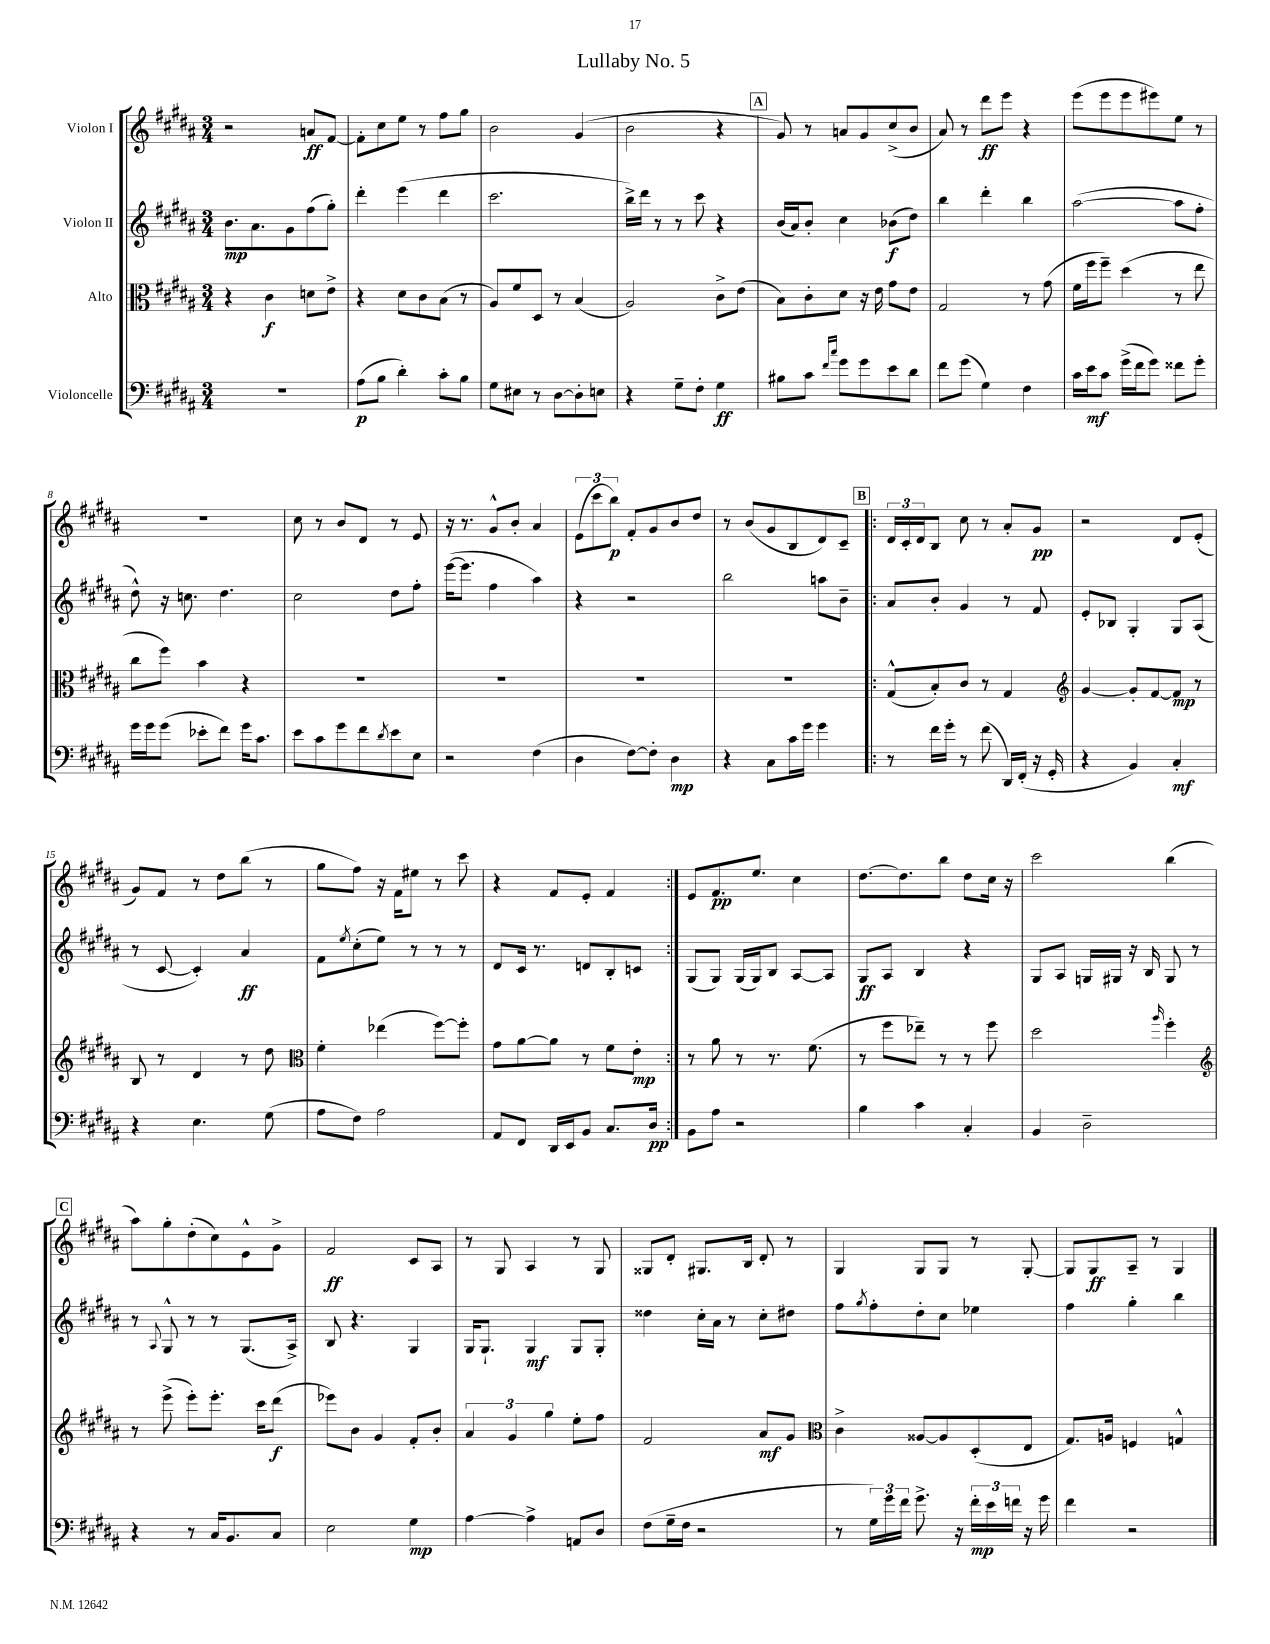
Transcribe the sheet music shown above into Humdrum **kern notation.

**kern	**dynam	**kern	**dynam	**kern	**dynam	**kern	**dynam
*part4	*part4	*part3	*part3	*part2	*part2	*part1	*part1
*staff4	*staff4	*staff3	*staff3	*staff2	*staff2	*staff1	*staff1
*I"Violoncelle	*	*I"Alto	*	*I"Violon II	*	*I"Violon I	*
*clefF4	*	*clefC3	*	*clefG2	*	*clefG2	*
*k[f#c#g#d#a#]	*	*k[f#c#g#d#a#]	*	*k[f#c#g#d#a#]	*	*k[f#c#g#d#a#]	*
*M3/4	*	*M3/4	*	*M3/4	*	*M3/4	*
=1	=1	=1	=1	=1	=1	=1	=1
2.r	.	4r	.	8.b\L	mp	2r	.
.	.	.	.	8.a#\	.	.	.
.	.	4c#\	f	.	.	.	.
.	.	.	.	8g#\	.	.	.
.	.	8dn\L	.	(8ff#\	.	8an/L	ff
.	.	8e^\J	.	8gg#'\J)	.	[8f#/J	.
=2	=2	=2	=2	=2	=2	=2	=2
(8A#\L	p	4r	.	4ddd#'\	.	8f#'\L]	.
8B\J	.	.	.	.	.	8cc#\	.
4d#'\)	.	8d#\L	.	(4eee\	.	8ee\J	.
.	.	8c#\	.	.	.	8r	.
8c#'\L	.	(8B\J	.	4ddd#\	.	8ff#\L	.
8B\J	.	8r	.	.	.	8gg#\J	.
=3	=3	=3	=3	=3	=3	=3	=3
8G#\L	.	8A#/L)	.	2.ccc#\	.	2b\	.
8E#X\J	.	8f#/	.	.	.	.	.
8r	.	8D#/J	.	.	.	.	.
[8D#\L	.	8r	.	.	.	.	.
8D#'\]	.	(4B/	.	.	.	(4g#/	.
8En\J	.	.	.	.	.	.	.
=4	=4	=4	=4	=4	=4	=4	=4
4r	.	2A#/)	.	16bb^\LL)	.	2b\	.
.	.	.	.	16ddd#\JJ	.	.	.
.	.	.	.	8r	.	.	.
8G#~\L	.	.	.	8r	.	.	.
8F#'\J	.	.	.	8ccc#\	.	.	.
4G#\	ff	8c#^\L	.	4r	.	4r	.
.	.	(8e\J	.	.	.	.	.
!!LO:REH:place=s1:t=A
=5	=5	=5	=5	=5	=5	=5	=5
8B#X\L	.	8B\L)	.	(16b/LL	.	8g#/)	.
.	.	.	.	16a#/J)	.	.	.
8c#\J	.	8c#'\	.	8b'/J	.	8r	.
16qqf#/LL	.	.	.	.	.	.	.
16qqcc#/JJ	.	.	.	.	.	.	.
8g#\L	.	8d#\J	.	4cc#\	.	8an/L	.
8g#\	.	16r	.	.	.	8g#/	.
.	.	16e\	.	.	.	.	.
8e\	.	8g#\L	.	(8b-X\L	f	(8cc#^/	.
8d#\J	.	8e\J	.	8dd#\J)	.	8b/J	.
=6	=6	=6	=6	=6	=6	=6	=6
8f#\L	.	2G#/	.	4bb\	.	8a#/)	.
(8g#\J	.	.	.	.	.	8r	.
4G#\)	.	.	.	4ddd#'\	.	8ddd#\L	ff
.	.	.	.	.	.	8eee\J	.
4F#\	.	8r	.	4bb\	.	4r	.
.	.	(8g#\	.	.	.	.	.
=7	=7	=7	=7	=7	=7	=7	=7
16c#\LL	.	16f#\LL	.	([2aa#\	.	(8eee\L	.
16e\J	mf	16ff#\J	.	.	.	.	.
8c#\J	.	8ff#~\J)	.	.	.	8eee\	.
(16g#^\LL	.	(4dd#\	.	.	.	8eee\	.
16f#\J	.	.	.	.	.	.	.
8g#\J)	.	.	.	.	.	8eee#X\)	.
8f##X\L	.	8r	.	8aa#\L]	.	8ee\J	.
8g#'\J	.	8ee\	.	8ff#'\J	.	8r	.
!!LO:LB:g=z
=8	=8	=8	=8	=8	=8	=8	=8
16g#\LL	.	8cc#\L	.	8dd#^^\)	.	2.r	.
16g#\J	.	.	.	.	.	.	.
(8g#\J	.	8ff#\J)	.	16r	.	.	.
.	.	.	.	8.ccn\	.	.	.
8e-X'\L	.	4b\	.	.	.	.	.
8f#\J)	.	.	.	4.dd#\	.	.	.
16g#\KL	.	4r	.	.	.	.	.
8.c#\J	.	.	.	.	.	.	.
=9	=9	=9	=9	=9	=9	=9	=9
8e\L	.	2.r	.	2cc#\	.	8cc#\	.
8c#\	.	.	.	.	.	8r	.
8g#\	.	.	.	.	.	8b/L	.
8f#\	.	.	.	.	.	8d#/J	.
8qd#/	.	.	.	.	.	.	.
8e\	.	.	.	8dd#\L	.	8r	.
8E\J	.	.	.	8ff#'\J	.	8e/	.
=10	=10	=10	=10	=10	=10	=10	=10
2r	.	2.r	.	([16eee\KL	.	16r	.
.	.	.	.	8.eee\J]	.	8.r	.
.	.	.	.	4ff#\	.	8g#^^/L	.
.	.	.	.	.	.	8b'/J	.
(4F#\	.	.	.	4aa#\)	.	4a#/	.
=11	=11	=11	=11	=11	=11	=11	=11
4D#\	.	2.r	.	4r	.	(12e\L	.
.	.	.	.	.	.	12ccc#\	.
.	.	.	.	.	.	12bb\J)	p
[8F#\L)	.	.	.	2r	.	8f#'/L	.
8F#'\J]	.	.	.	.	.	8g#/	.
4D#\	mp	.	.	.	.	8b/	.
.	.	.	.	.	.	8dd#/J	.
=12	=12	=12	=12	=12	=12	=12	=12
4r	.	2.r	.	2bb\	.	8r	.
.	.	.	.	.	.	(8b/L	.
8C#\L	.	.	.	.	.	8g#/	.
16c#\L	.	.	.	.	.	8B/	.
16g#\JJ	.	.	.	.	.	.	.
4g#\	.	.	.	8aan\L	.	8d#/)	.
.	.	.	.	8b~\J	.	8c#~/J	.
!!LO:REH:place=s1:t=B
=13!|:	=13!|:	=13!|:	=13!|:	=13!|:	=13!|:	=13!|:	=13!|:
8r	.	(8G#^^/L	.	8a#/L	.	24d#/LL	.
.	.	.	.	.	.	24c#'/	.
.	.	.	.	.	.	24d#/J	.
16f#\LL	.	8B'/)	.	8b'/J	.	8B/J	.
16g#'\JJ	.	.	.	.	.	.	.
8r	.	8c#/J	.	4g#/	.	8cc#\	.
(8f#\	.	8r	.	.	.	8r	.
16DD#/LL)	.	4G#/	.	8r	.	8a#'/L	.
(16FF#'/JJ	.	.	.	.	.	.	.
16r	.	.	.	8f#/	.	8g#/J	pp
16GG#'/	.	.	.	.	.	.	.
=14	=14	=14	=14	=14	=14	=14	=14
*	*	*clefG2	*	*	*	*	*
4r	.	[4g#/	.	8e'/L	.	2r	.
.	.	.	.	8B-X/J	.	.	.
4BB/)	.	8g#'/L]	.	4G#'/	.	.	.
.	.	[8f#/	.	.	.	.	.
4C#'/	mf	8f#/J]	mp	8G#/L	.	8d#/L	.
.	.	8r	.	(8A#/J	.	(8e'/J	.
!!LO:LB:g=z
=15	=15	=15	=15	=15	=15	=15	=15
4r	.	8B/	.	8r	.	8g#/L)	.
.	.	8r	.	[8c#/	.	8f#/J	.
4.E\	.	4d#/	.	4c#'/])	.	8r	.
.	.	.	.	.	.	8dd#\L	.
.	.	8r	.	4a#/	ff	(8bb\J	.
(8G#\	.	8dd#\	.	.	.	8r	.
=16	=16	=16	=16	=16	=16	=16	=16
*	*	*clefC3	*	*	*	*	*
8A#\L	.	4f#'\	.	8f#\L	.	8gg#\L	.
.	.	.	.	8qee/	.	.	.
8F#\J)	.	.	.	(8cc#'\	.	8ff#\J)	.
2A#\	.	(4ee-X\	.	8ee\J)	.	16r	.
.	.	.	.	.	.	16f#\KL	.
.	.	.	.	8r	.	8ee#X\J	.
.	.	[8ff#\L)	.	8r	.	8r	.
.	.	8ff#'\J]	.	8r	.	8ccc#\	.
=17	=17	=17	=17	=17	=17	=17	=17
8AA#/L	.	8g#\L	.	8d#/L	.	4r	.
8FF#/J	.	[8a#\	.	16c#/Jk	.	.	.
.	.	.	.	8.r	.	.	.
16DD#/LL	.	8a#\J]	.	.	.	8f#/L	.
16EE/J	.	.	.	.	.	.	.
8BB/J	.	8r	.	8dn/L	.	8e'/J	.
8.C#/L	.	8f#\L	.	8B'/	.	4f#/	.
.	.	8e'\J	mp	8cn/J	.	.	.
16D#/Jk	pp	.	.	.	.	.	.
=18:|!	=18:|!	=18:|!	=18:|!	=18:|!	=18:|!	=18:|!	=18:|!
8BB\L	.	8r	.	(8G#/L	.	8e/L	.
8A#\J	.	8a#\	.	8G#/J)	.	8.f#/	pp
2r	.	8r	.	(16G#/LL	.	.	.
.	.	.	.	16G#/J)	.	8.ee/J	.
.	.	8.r	.	8B/J	.	.	.
.	.	.	.	[8A#/L	.	4cc#\	.
.	.	(8.f#\	.	.	.	.	.
.	.	.	.	8A#/J]	.	.	.
=19	=19	=19	=19	=19	=19	=19	=19
4B\	.	8r	.	8G#/L	ff	[8.dd#\L	.
.	.	8ff#\L	.	8A#/J	.	.	.
.	.	.	.	.	.	8.dd#\]	.
4c#\	.	8ee-X~\J)	.	4B/	.	.	.
.	.	8r	.	.	.	8bb\J	.
4C#'/	.	8r	.	4r	.	8dd#\L	.
.	.	8ff#\	.	.	.	16cc#\Jk	.
.	.	.	.	.	.	16r	.
=20	=20	=20	=20	=20	=20	=20	=20
4BB/	.	2dd#\	.	8G#/L	.	2ccc#\	.
.	.	.	.	8A#/J	.	.	.
2D#~\	.	.	.	16Gn/LL	.	.	.
.	.	.	.	16G#X/JJ	.	.	.
.	.	.	.	16r	.	.	.
.	.	.	.	16B/	.	.	.
.	.	16qqaa#/	.	.	.	.	.
.	.	4ff#'\	.	8G#/	.	(4bb\	.
.	.	.	.	8r	.	.	.
!!LO:LB:g=z
!!LO:REH:place=s1:t=C
=21	=21	=21	=21	=21	=21	=21	=21
*	*	*clefG2	*	*	*	*	*
4r	.	8r	.	8r	.	8aa#\L)	.
.	.	.	.	8qqA#/	.	.	.
.	.	(8eee^\	.	8G#^^/	.	8gg#'\	.
8r	.	8eee'\L)	.	8r	.	(8dd#'\	.
16C#/KL	.	8.eee'\J	.	8r	.	8cc#\)	.
8.BB/	.	.	.	.	.	.	.
.	.	.	.	(8.G#/L	.	8e^^\	.
.	.	16ccc#\KL	.	.	.	.	.
8C#/J	.	(8ddd#\J	f	.	.	8g#^\J	.
.	.	.	.	16A#^/Jk)	.	.	.
=22	=22	=22	=22	=22	=22	=22	=22
2E\	.	8eee-X\L)	.	8B/	.	2f#/	ff
.	.	8b\J	.	4.r	.	.	.
.	.	4g#/	.	.	.	.	.
4G#\	mp	8f#'/L	.	4G#/	.	8c#/L	.
.	.	8b'/J	.	.	.	8A#/J	.
=23	=23	=23	=23	=23	=23	=23	=23
[4A#\	.	6a#/	.	16G#/KL	.	8r	.
.	.	.	.	8.G#`/J	.	.	.
.	.	.	.	.	.	8G#/	.
.	.	6g#/	.	.	.	.	.
4A#^\]	.	.	.	4G#/	mf	4A#/	.
.	.	6gg#\	.	.	.	.	.
8AAn/L	.	8ee'\L	.	8G#/L	.	8r	.
8D#/J	.	8ff#\J	.	8G#'/J	.	8G#/	.
=24	=24	=24	=24	=24	=24	=24	=24
(8F#\L	.	2f#/	.	4dd##X\	.	8G##X/L	.
16G#~\L	.	.	.	.	.	8d#'/J	.
16F#\JJ	.	.	.	.	.	.	.
2r	.	.	.	16cc#'\LL	.	8.G#X/L	.
.	.	.	.	16a#\JJ	.	.	.
.	.	.	.	8r	.	.	.
.	.	.	.	.	.	16B/Jk	.
.	.	8a#/L	mf	8cc#'\L	.	8d#'/	.
.	.	8g#/J	.	8dd#X\J	.	8r	.
=25	=25	=25	=25	=25	=25	=25	=25
*	*	*clefC3	*	*	*	*	*
8r	.	4c#^\	.	8ff#\L	.	4G#/	.
.	.	.	.	8qgg#/	.	.	.
24G#\LL)	.	.	.	8ff#'\	.	.	.
24g#\	.	.	.	.	.	.	.
24f#\JJ	.	.	.	.	.	.	.
8.g#^\	.	[8A##X/L	.	8dd#'\	.	8G#/L	.
.	.	8A##/]	.	8cc#\J	.	8G#/J	.
16r	.	.	.	.	.	.	.
24f#'\LL	mp	(8D#'/	.	4ee-X\	.	8r	.
24e\	.	.	.	.	.	.	.
24fn\JJ	.	.	.	.	.	.	.
16r	.	8E/J	.	.	.	[8G#'/	.
16g#\	.	.	.	.	.	.	.
=26	=26	=26	=26	=26	=26	=26	=26
4f#\	.	8.G#/L)	.	4ff#\	.	8G#/L]	.
.	.	.	.	.	.	8G#/	ff
.	.	16An/Jk	.	.	.	.	.
2r	.	4Fn/	.	4gg#'\	.	8A#~/J	.
.	.	.	.	.	.	8r	.
.	.	4Gn^^/	.	4bb\	.	4G#/	.
==	==	==	==	==	==	==	==
*-	*-	*-	*-	*-	*-	*-	*-
